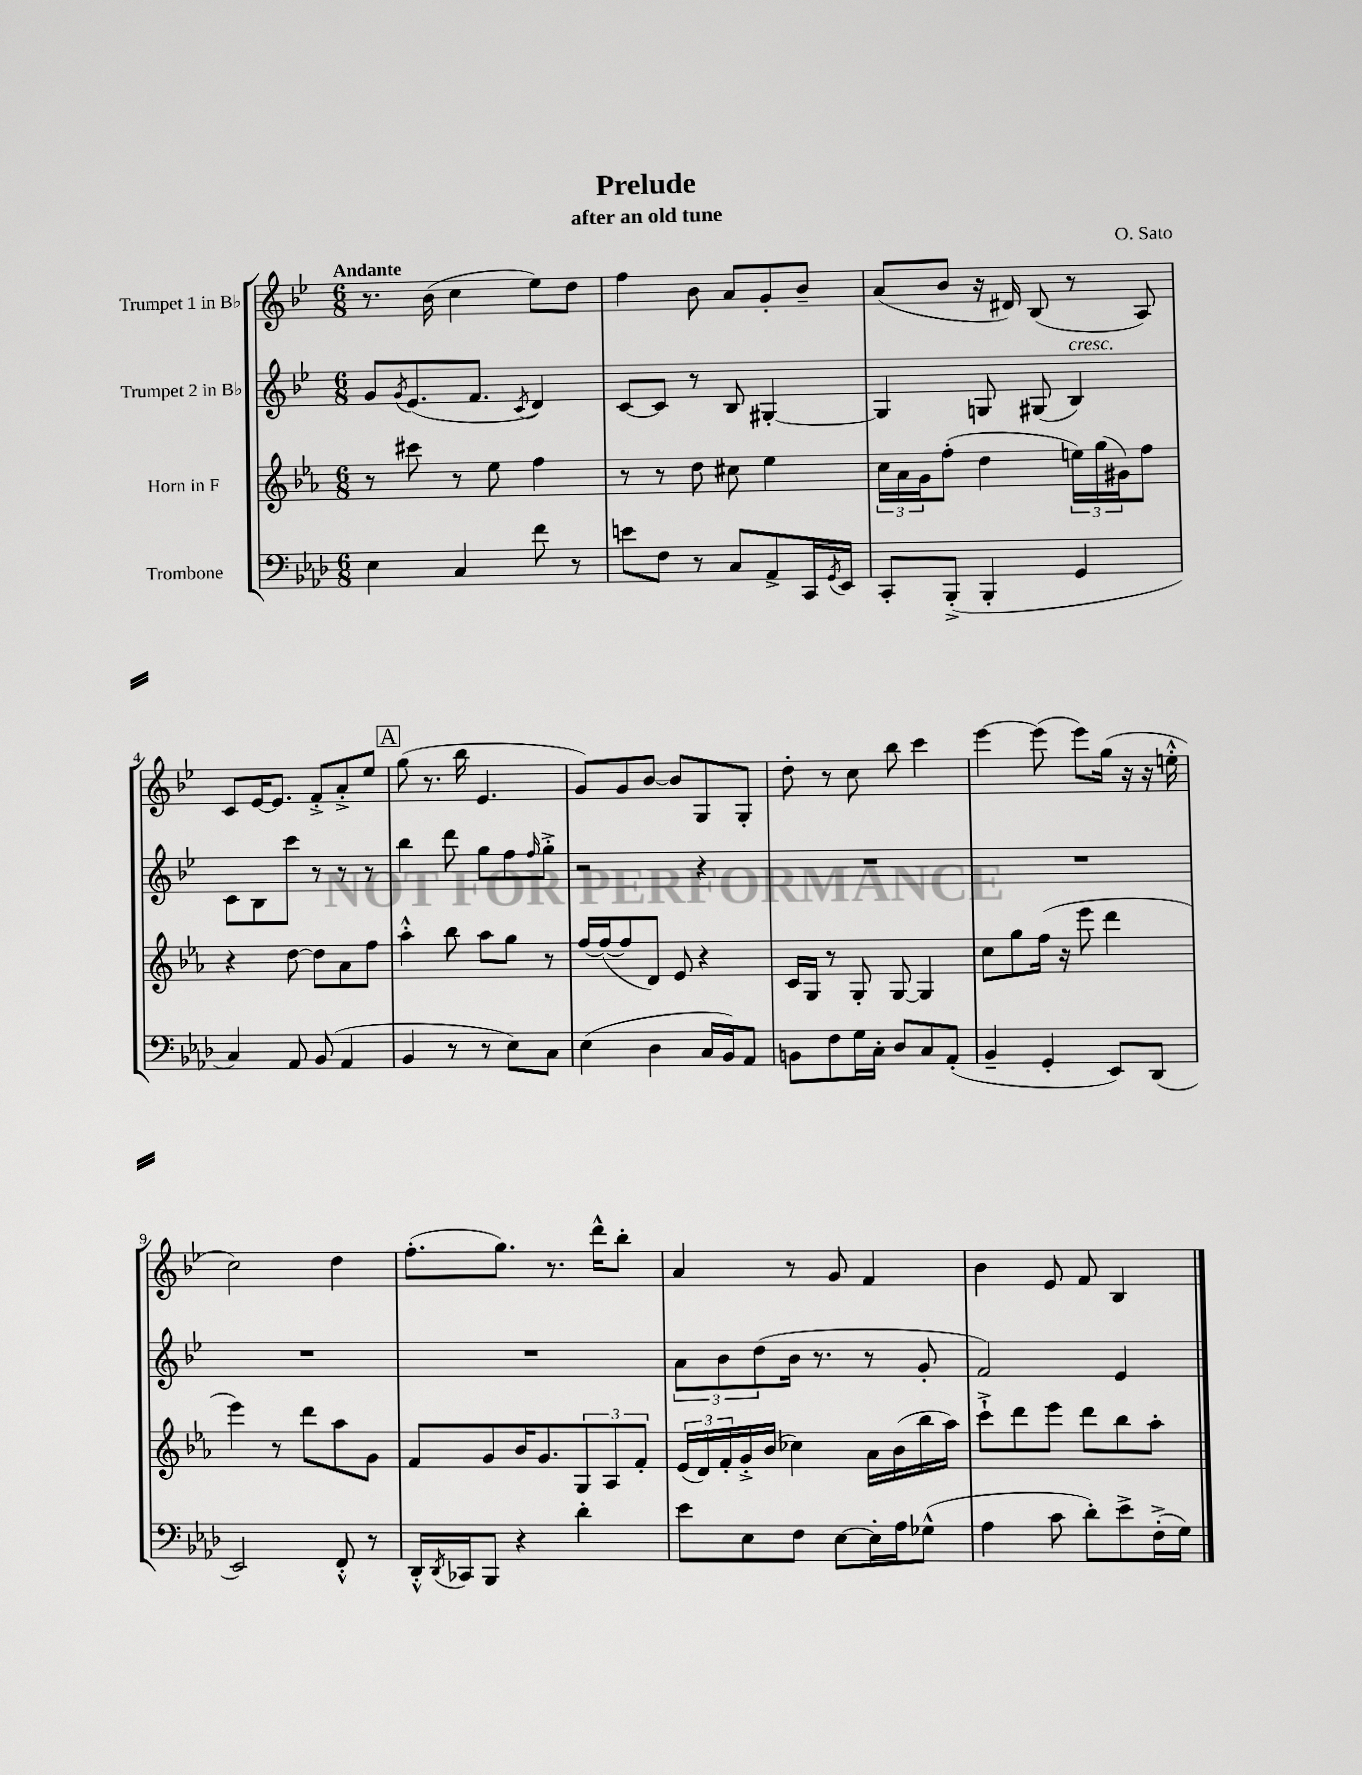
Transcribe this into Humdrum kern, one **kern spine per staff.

**kern	**kern	**kern	**kern
*staff4	*staff3	*staff2	*staff1
*clefF4	*clefG2	*clefG2	*clefG2
*k[b-e-a-d-]	*k[b-e-a-]	*k[b-e-]	*k[b-e-]
*M6/8	*M6/8	*M6/8	*M6/8
4E-	8r	8g	8.r
.	.	8qg	.
.	8ccc#	(8.e-	.
.	.	.	(16b-
4C	8r	.	4cc
.	.	8.f	.
.	8ee-	.	.
.	.	8qc	.
8f	4ff	4d)	8ee-)
8r	.	.	8dd
=	=	=	=
8e	8r	[8c	4ff
8F	8r	8c]	.
8r	8dd	8r	8b-
8C	8cc#	8B-	8a
8AA-^	4ee-	[4G#'	8g'
16CC	.	.	8b-~
8qGG	.	.	.
16EE-	.	.	.
=	=	=	=
8CC'	24cc	4G#]	(8a
.	24a-	.	.
.	24g	.	.
(8BBB-'^	(8ff'	.	8b-
4BBB-'	4dd	8G	16r
.	.	.	16d#)
.	.	(8G#	(8B-
4GG	24ee)	4B-)	8r
.	(24gg	.	.
.	24g#)	.	.
.	8ff	.	8A)
=	=	=	=
4C)	4r	8c	8c
.	.	8B-	[16e-
.	.	.	8.e-]
8AA-	[8dd	8ccc	.
(8BB-	8dd]	8r	8f'^
4AA-	8a-	8r	8a'^
.	8ff	8r	8ee-
=	=	=	=
4BB-	4aa-'^^	4bb-	(8gg
.	.	.	8.r
8r	8bb-	8ddd	.
.	.	.	16bb-
8r	8aa-	8gg	4.e-
8E-)	8gg	8ff	.
.	.	16qqff	.
8C	8r	8gg'^	.
=	=	=	=
(4E-	[16ff	2r	8g)
.	(16ff_	.	.
.	8ff]	.	8g
4D-	8d)	.	[8b-
.	8e-	.	8b-]
16C	4r	4r	8G
16BB-)	.	.	.
8AA-	.	.	8G'
=	=	=	=
8BB	16c	2.r	8dd'
.	16G	.	.
8F	8r	.	8r
16G	8G'	.	8cc
16C'	.	.	.
8D-	[8G	.	8bb-
8C	4G]	.	4ccc
(8AA-'	.	.	.
=	=	=	=
4BB-~	8cc	2.r	[4eee-
.	8gg	.	.
4GG'	(16ff	.	(8eee-]
.	16r	.	.
.	8eee-	.	8eee-)
8EE-)	4ddd	.	(16gg
.	.	.	16r
(8DD-	.	.	16r
.	.	.	16ee'^^
=	=	=	=
2EE-)	4eee-)	2.r	2cc)
.	8r	.	.
.	8ddd	.	.
8FF'^^	8aa-	.	4dd
8r	8g	.	.
=	=	=	=
16DD-'^^	8f	2.r	(8.ff'
8qDD-	.	.	.
16CC-	.	.	.
8BBB-	8g	.	.
.	.	.	8.gg)
4r	16b-	.	.
.	8.g	.	.
.	.	.	8.r
4d-'	12G	.	.
.	.	.	16ddd^^
.	12A-	.	.
.	.	.	8bb-'
.	12f'	.	.
=	=	=	=
8e-	(24e-	12a	4a
.	24d)	.	.
.	24f'	12b-	.
8E-	16g'^	.	.
.	.	(12dd	.
.	(16b-	.	.
8F	4cc-)	16b-	8r
.	.	8.r	.
[8E-	.	.	8g
16E-']	16a-	8r	4f
16A-	(16b-	.	.
(8G-^^	16bb-	8g'	.
.	16aa-)	.	.
=	=	=	=
4A-	8ccc`^	2f)	4b-
.	8ddd	.	.
8c	8eee-	.	8e-
8d-')	8ddd	.	8f
8e-^	8bb-	4e-	4B-
(16F'^	8aa-'	.	.
16G)	.	.	.
==	==	==	==
*-	*-	*-	*-
